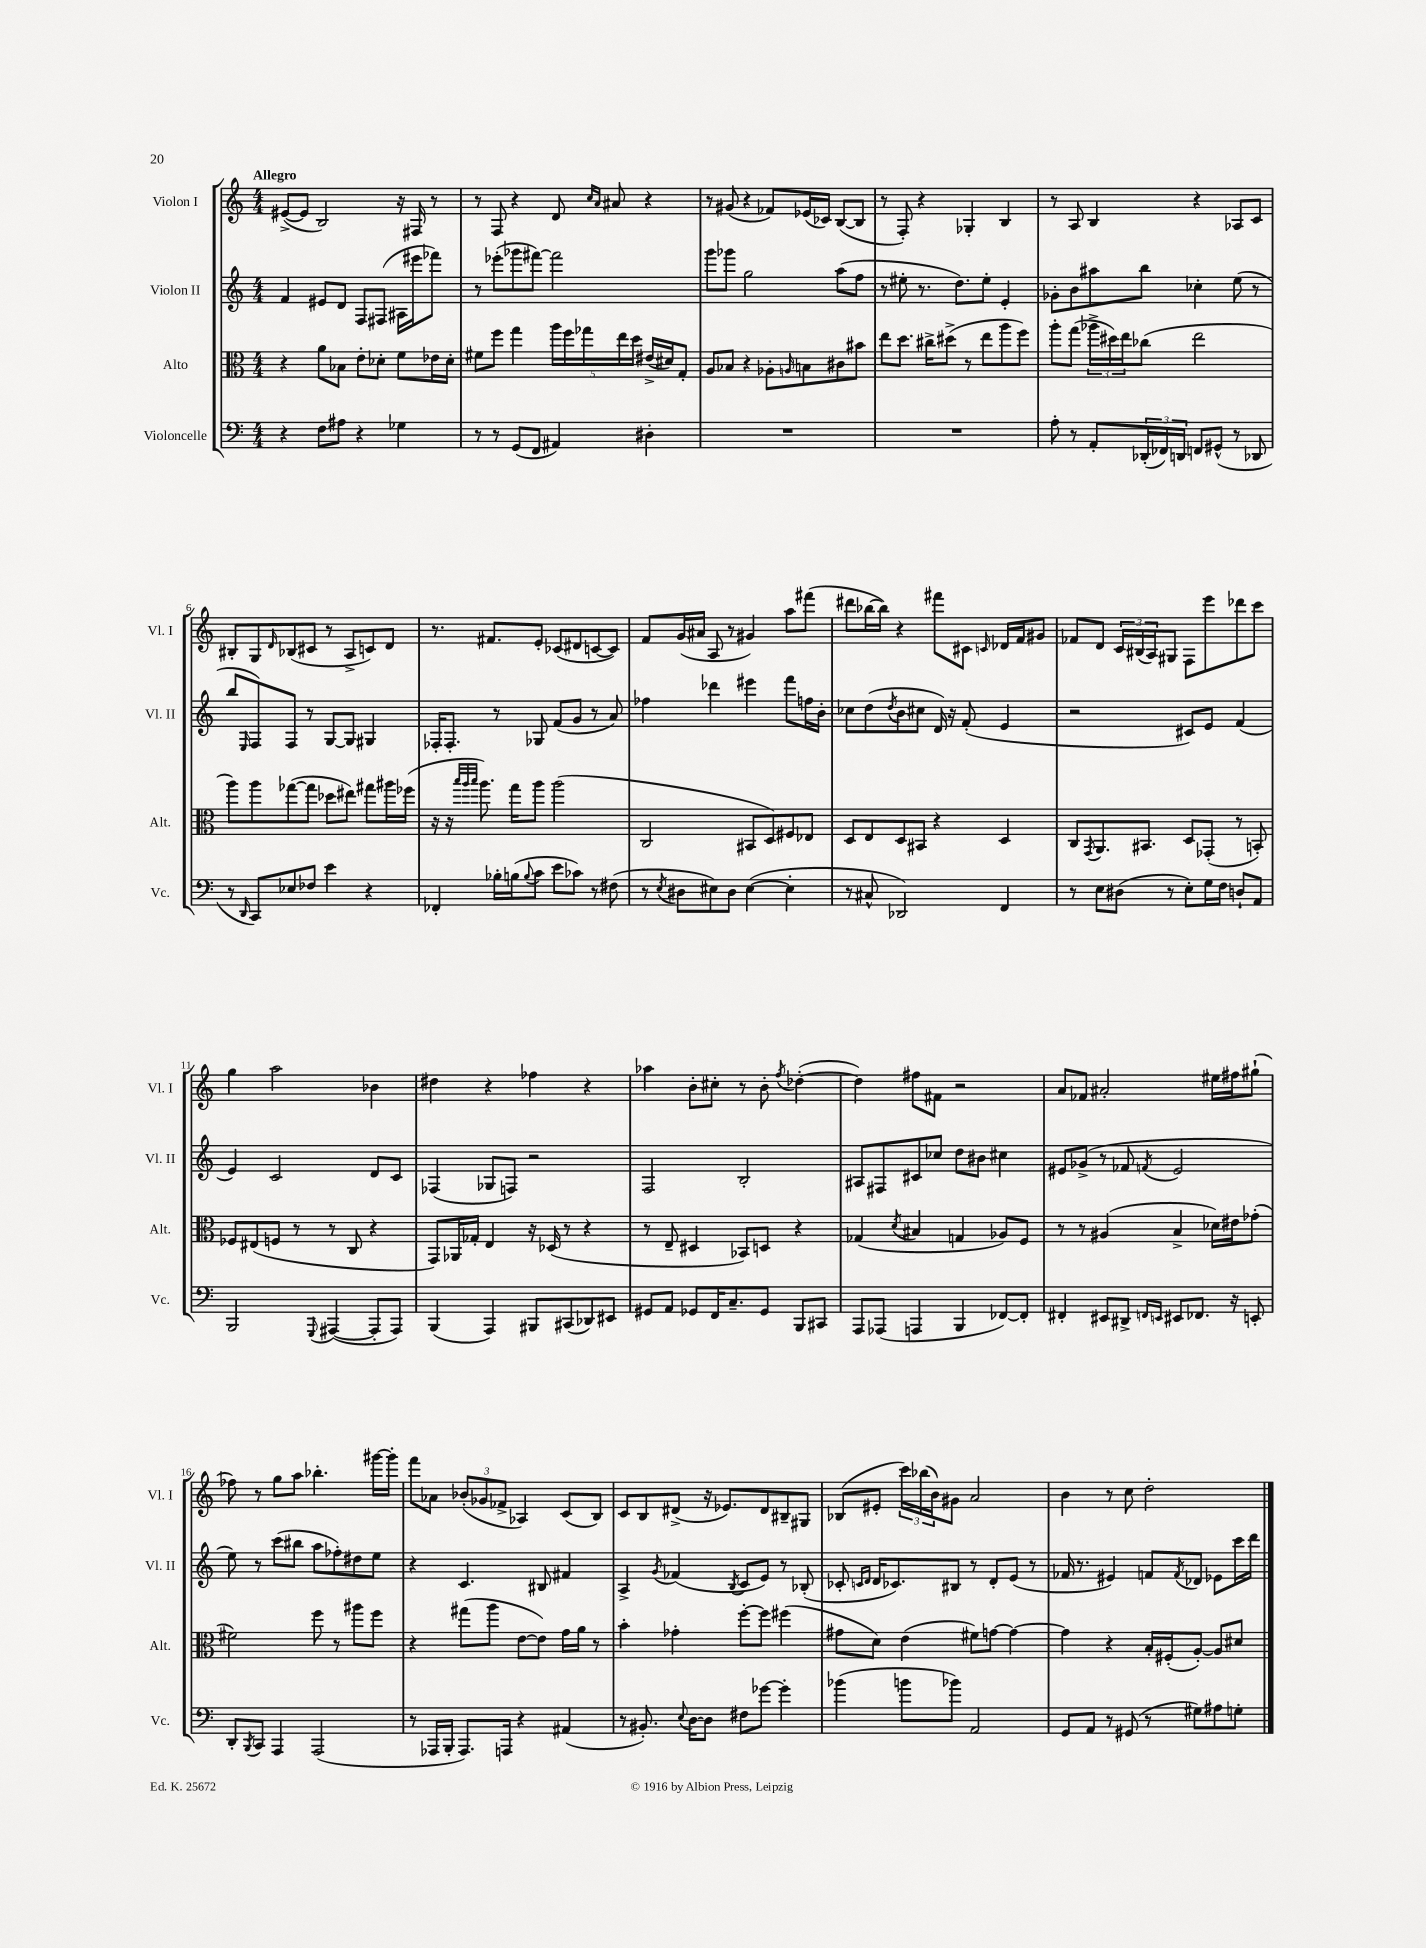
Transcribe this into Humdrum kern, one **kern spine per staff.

**kern	**kern	**kern	**kern
*part4	*part3	*part2	*part1
*staff4	*staff3	*staff2	*staff1
*I"Violoncelle	*I"Alto	*I"Violon II	*I"Violon I
*I'Vc.	*I'Alt.	*I'Vl. II	*I'Vl. I
*clefF4	*clefC3	*clefG2	*clefG2
*k[]	*k[]	*k[]	*k[]
*M4/4	*M4/4	*M4/4	*M4/4
=1	=1	=1	=1
!	!	!	!LO:TX:a:B:t=Allegro
4r	4r	4f/	([8e#X^/L
.	.	.	8e#/J]
8F\L	8a\L	8e#X/L	2B/)
8A#X\J	8B-X\J	8d/J	.
4r	8e'\L	8F/L	.
.	8d-X'\J	(8F#X/J	.
4G-X\	8f\L	16A#X\LL	16r
.	.	16eee#X\J	16F#X/
.	16e-X\L	8fff-X\J)	8r
.	16d-'\JJ	.	.
=2	=2	=2	=2
8r	8f#X\L	8r	8r
8r	8ff\J	(8eee-X'\L	8F/
(8GG/L	4gg\	8ggg-X\	4r
8FF/J	.	[8fff#X\J)	.
4AA#X/)	20aa\LL	2fff#\]	8d/
.	20ff\	.	.
.	20gg-X\	.	.
.	.	.	16qqcc/LL
.	.	.	16qqa/JJ
.	.	.	8a#X/
.	20ee\	.	.
.	20dd\JJ	.	.
4D#X'\	(16e#X^/LL	.	4r
.	16d#X/J)	.	.
.	8G'/J	.	.
=3	=3	=3	=3
1r	8A/L	8ggg\L	8r
.	8B-X/J	8ggg-X\J	(8g#X/
.	4r	2gg\	4r
.	8A-X'\L	.	8f-X/L)
.	16qqAn/	.	.
.	8Bn\	.	(16e-X/L
.	.	.	16c-X/JJ)
.	8c#X\	(8aa\L	([8B/L
.	8b#X\J	8ff\J	8B/J]
=4	=4	=4	=4
1r	8ee\L	8r	8r
.	8.dd\J	8ee#X'\	8F'/)
.	.	8.r	4r
.	16cc#X^\KL	.	.
.	(8dd#X^\J	.	.
.	.	8.dd\L)	.
.	8r	.	4G-X'/
.	8ee\L	8ee#'\J	.
.	8aa\	4e'/	4B/
.	8ff\J)	.	.
=5	=5	=5	=5
8A'\	8aa'\L	8g-X'\L	8r
8r	(8gg\J	8b\	8A/
8AA'/L	24aa-X^\LL	8aa#X\	4B/
.	24dd#X\)	.	.
.	24ee\J	.	.
(24DD-X'/L	(8cc-X\J	8bb\J	.
24FF-X/)	.	.	.
24DDn/JJ	.	.	.
8FFn/L	2ee\	4cc-X'\	4r
(8GG#X^^/J	.	.	.
8r	.	(8ee\	8A-X/L
8DD-X/	.	8r	8c/J
!!LO:LB:g=z
=6	=6	=6	=6
8r	8aa\L)	8bb/L	8B#X'/L
16qqDD/	.	16qqE/	.
8CC/L)	8aa\	8F/)	8G/
.	.	.	16qqd/
8E-X/	([8gg-X\	8F/J	(8B-X/
8F-X/J	8gg-\J]	8r	8c#X/J
4e\	8dd-X\L	[8G/L	8r
.	8ee#X\J)	8G/J]	8A^/L
4r	8gg#X\L	4G#X/	8cn/)
.	16aa#X\L	.	8d/J
.	(16ff-X\JJ	.	.
=7	=7	=7	=7
4FF-X'/	16r	16F-X'/KL	8.r
.	16r	8.F-'/J	.
.	32qqbb/LLL	.	.
.	32qqaa/	.	.
.	32qqbb/JJJ	.	.
.	8.aa\)	.	.
.	.	.	8.f#X/L
16B-X'\LL	.	8r	.
(16Bn\J	16gg\KL	.	.
8qqB/	.	.	.
8c\J	8aa\J	8G-X/	8e'/J
8e\L	(2aa\	(8f/L	(8c-X/L
8c-X\J)	.	8g/J	8d#X/
8r	.	8r	[8cn/
(8F#X\	.	8a/)	8c/J])
=8	=8	=8	=8
8r	2C/	4ff-X\	8f/L
8qE/	.	.	.
8D#X\L	.	.	(16g/L
.	.	.	16a#X/JJ
8E#X\)	.	4ddd-X\	8A/
8D#\J	.	.	8r
([4E#\	8BB#X/L	4eee#X\	4g#X/)
.	8D/)	.	.
4E#'\]	8F#X/	8fff\L	8aa\L
.	8E-X/J	16ffn\L	(8fff#X\J
.	.	16b'\JJ	.
=9	=9	=9	=9
8r	8D/L	8cc-X\L	8ddd#X\L
8C#X^^/	8E/	(8dd\	[16bb-X\L
.	.	.	16bb-\JJ])
.	.	8qdd/	.
2DD-X/)	8D/	8b\	4r
.	8BB#X/J	8cc#X\J	.
.	4r	16d/)	8fff#X\L
.	.	16r	.
.	.	(8f'/	8c#X\J
.	.	.	16qqcn/
4FF/	4D/	4e/	16d-X/LL
.	.	.	16f/J
.	.	.	8g#X/J
=10	=10	=10	=10
8r	8C/L	2r	8f-X/L
.	8qGG/	.	.
8E\L	8.AA/	.	8d/J
(8D#X\J	.	.	24c/LL
.	.	.	(24B#X/
.	8.BB#X/J	.	.
.	.	.	24A/J)
8r	.	.	8G#X/J
8E'\L)	8D/L	8c#X/L)	8F\L
16G\L	(8GG-X'/J	8e/J	8eee\
16F\JJ	.	.	.
8Dn`/L	8r	(4f/	8ddd-X\
8AA/J	8BBn'/)	.	8ccc\J
!!LO:LB:g=z
=11	=11	=11	=11
2BBB/	8F-X/L	4e/)	4gg\
.	(8E#X/	.	.
.	8Fn/J	2c/	2aa\
.	8r	.	.
8qqGGG/	.	.	.
([4AAA#X/	8r	.	.
.	8C/	.	.
8AAA#'/L]	4r	8d/L	4b-X\
8AAA#/J)	.	8c/J	.
=12	=12	=12	=12
(4BBB/	8GG/L)	(4F-X/	4dd#X\
.	16AA-X/L	.	.
.	16G-X'/JJ	.	.
4AAA/)	4E/	8G-X/L	4r
.	.	8Fn/J)	.
8BBB#X/L	16r	2r	4ff-X\
.	(16D-X/	.	.
(8CC#X/	8r	.	.
8DD-X/)	4r	.	4r
8EE#X/J	.	.	.
=13	=13	=13	=13
8GG#X/L	8r	2F/	4aa-X\
8AA/J	8E~/	.	.
8GG-X/L	4D#X/	.	8b'\L
16FF/K	.	.	8cc#X'\J
8.C~/	.	.	.
.	8BB-X/L)	2B'/	8r
8GG-/J	8Dn/J	.	8b'\
.	.	.	8qff/
8BBB/L	4r	.	([4dd-X'\
8CC#X/J	.	.	.
=14	=14	=14	=14
8AAA/L	(4G-X/	8A#X/L	4dd-\])
(8AAA-X/J	.	8F#X/	.
.	8qd/	.	.
4AAAn/	4B#X/	8c#X/	8ff#X\L
.	.	8cc-X/J	8f#X\J
4BBB/	4Gn/	8dd\L	2r
.	.	8b#X\J	.
[8FF-X/L)	8A-X/L)	4cc#X\	.
8FF-'/J]	8F/J	.	.
=15	=15	=15	=15
4FF#X'/	8r	8e#X/L	8a/L
.	8r	(8g-X^/J	8f-X/J
8EE#X/L	(4A#X/	8r	2a#X'/
8DD#X^/J	.	8f-X/	.
16qqFFn/LL	.	.	.
16qqEEn/JJ	.	8qfn/	.
8EE#X/L	4B^/	2e#/	.
8.FF-X/J	.	.	.
.	16d-X\LL)	.	16ee#X\LL
16r	16e#X\J	.	16ff#X\J
8EEn'/	(8g-X'\J	.	(8gg#X`\J
!!LO:LB:g=z
=16	=16	=16	=16
8DD'/L	2f#X\)	8ee\)	8ff-X\)
8qBBB/	.	.	.
8CC/J	.	8r	8r
4AAA/	.	(8ccc\L	8gg\L
.	.	8bb#X\J	8aa\J
(2AAA/	8ff\	8aa\L	4.bb-X'\
.	8r	8ff-X'\)	.
.	8aa#X\L	8dd#X\	.
.	8ff\J	8ee\J	[16ggg#X\LL
.	.	.	16ggg#'\JJ]
=17	=17	=17	=17
8r	4r	4r	8fff\L
16AAA-X/LL	.	.	8a-X\J
16BBB'/JJ	.	.	.
8.AAA-/L)	(8gg#X\L	4.c/	(12b-X'/L
.	.	.	12g-X/
.	8aa\J	.	.
.	.	.	12f-X^/J
16AAAn/Jk	.	.	.
4r	[8e\L	.	4A-X/)
.	8e\J])	8B#X/	.
(4AA#X/	16g\LL	4f#X/	(8c/L
.	16a\JJ	.	.
.	8r	.	8B/J)
=18	=18	=18	=18
8r	4b'\	4A^/	8c/L
8.BB#X'/)	.	.	8B/
.	.	8qg/	.
.	4g-X'\	(4f-X/	(8d#X^/J
8qqE/	.	.	.
[16D\KL	.	.	.
8D\J]	.	.	16r
.	.	.	8.e-X/L)
.	.	8qB/	.
8F#X\L	[8ff'\L	8c/L	.
[8g-X\J	8ff\J]	8e/J)	8d#/
4g-'\]	(4ff#X\	8r	8B#X~/
.	.	(8B-X'/	8G#X/J
=19	=19	=19	=19
(4b-X\	8g#X\L	8c-X'/	(8B-X/L
.	.	16qqcn/LL	.
.	.	16qqd/JJ	.
.	8d\J)	16d/KL	8e#X'/J
.	.	8.c-X/)	.
8bn\L	(4e\	.	24ccc\LL)
.	.	.	(24bb-X\
.	.	.	24b\J)
8b-X\J)	.	8B#X/J	8g#X\J
2AA/	8f#X\L)	8r	2a/
.	[8gn\J	8d'/L	.
.	4g\_	(8e/J	.
.	.	8r	.
=20	=20	=20	=20
8GG/L	4g\]	16f-X/	4b\
.	.	8.r	.
8AA/J	.	.	.
8r	4r	4e#X/)	8r
(8GG#X/	.	.	8cc\
8r	16B'/LL	8fn/L	2dd'\
.	(16F#X'/J	.	.
.	.	8qf/	.
8G#X\L)	[8A'/J)	8d-X/J	.
8A#X\	8A/L]	8e-X\L	.
8Gn'\J	8d#X/J	16ccc\L	.
.	.	16ddd\JJ	.
==	==	==	==
*-	*-	*-	*-
